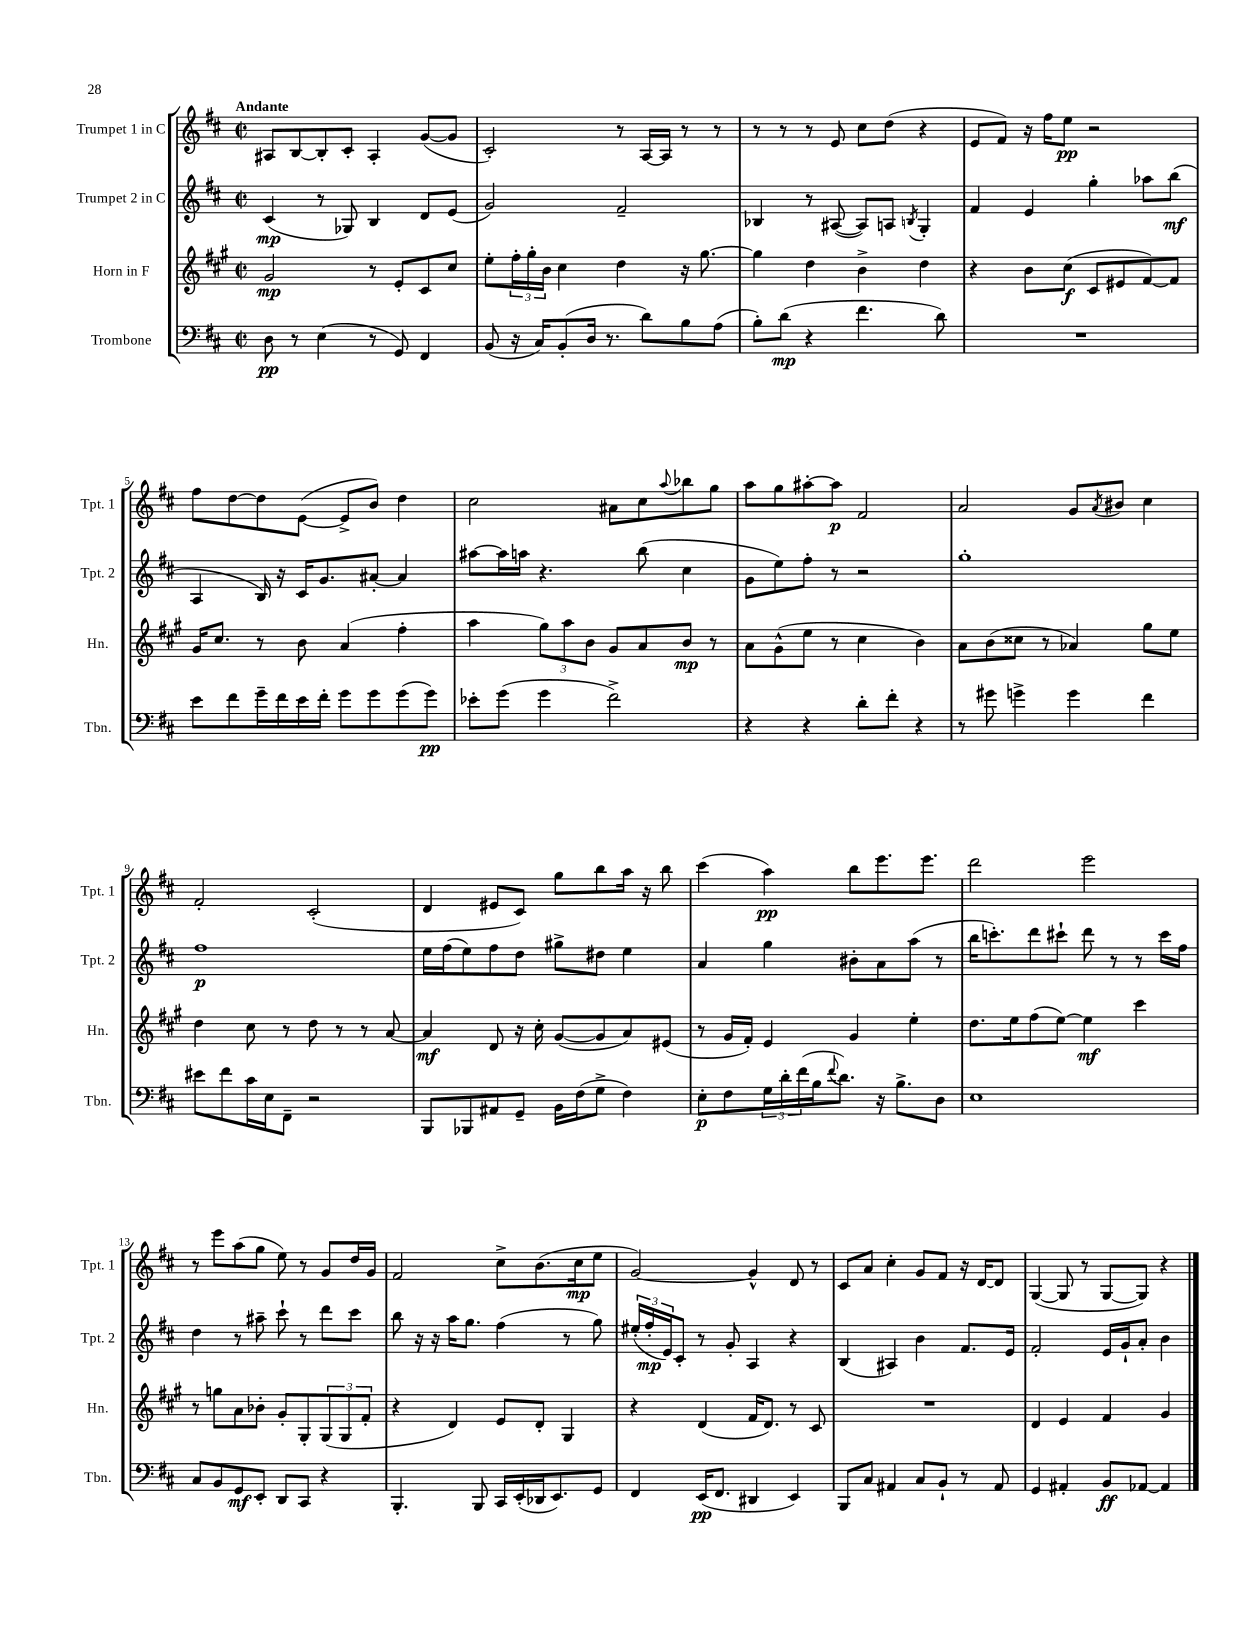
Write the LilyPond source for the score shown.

<<
\new StaffGroup <<
\new Staff = "s0" \with { instrumentName = "Trumpet 1 in C" shortInstrumentName = "Tpt. 1" } {
    \clef treble \key d \major \defaultTimeSignature \time 2/2 \tempo "Andante"
    ais8 b8~ b8-. cis'8-. ais4-. g'8~( g'8 |
    cis'2-.) r8 a16~ a16 r8 r8 |
    r8 r8 r8 e'8 cis''8 d''8( r4 |
    e'8 fis'8) r16 fis''16 e''8\pp r2 |
    fis''8 d''8~ d''8 e'8~( e'8-> b'8) d''4 |
    cis''2 ais'8 cis''8 \appoggiatura { a''8 } bes''8 g''8 |
    a''8 g''8 ais''8~-. ais''8\p fis'2 |
    a'2 g'8 \acciaccatura { a'8 } bis'8 cis''4 |
    fis'2-. cis'2-.( |
    d'4 eis'8 cis'8) g''8 b''8 a''16 r16 b''8 |
    cis'''4( a''4\pp) b''8 e'''8. e'''8. |
    d'''2 e'''2 |
    r8 e'''8 a''8( g''8 e''8) r8 g'8 d''16 g'16 |
    fis'2 cis''8-> b'8.( cis''16\mp e''8 |
    g'2~) g'4-^ d'8 r8 |
    cis'8 a'8 cis''4-. g'8 fis'8 r16 d'16~ d'8 |
    g4~( g8 r8 g8~ g8) r4 \bar "|." |
}
\new Staff = "s1" \with { instrumentName = "Trumpet 2 in C" shortInstrumentName = "Tpt. 2" } {
    \clef treble \key d \major \defaultTimeSignature \time 2/2
    cis'4\mp( r8 ges8) b4 d'8 e'8( |
    g'2) fis'2-- |
    bes4 r8 ais8~( ais8) a8 \acciaccatura { b8 } g4-. |
    fis'4 e'4 g''4-. aes''8 b''8\mf( |
    a4 b16) r16 cis'16 g'8. ais'8~-. ais'4 |
    ais''8~ ais''16 a''16 r4. b''8( cis''4 |
    g'8 e''8) fis''8-. r8 r2 |
    g''1-. |
    fis''1\p |
    e''16 fis''16( e''8) fis''8 d''8 gis''8-> dis''8 e''4 |
    a'4 g''4 bis'8-. a'8 a''8( r8 |
    b''16 c'''8.-.) d'''8 cis'''8-! d'''8 r8 r8 cis'''16 fis''16 |
    d''4 r8 ais''8-- cis'''8-! r8 d'''8 cis'''8 |
    b''8 r16 r16 a''16 g''8. fis''4( r8 g''8) |
    \tuplet 3/2 { eis''16-.( fis''16-.\mp e'16) } cis'8-. r8 g'8-. a4 r4 |
    b4( ais4) b'4 fis'8. e'16 |
    fis'2-. e'16 g'16-! a'8-. b'4 \bar "|." |
}
\new Staff = "s2" \with { instrumentName = "Horn in F" shortInstrumentName = "Hn." } {
    \clef treble \key a \major \defaultTimeSignature \time 2/2
    gis'2\mp r8 e'8-. cis'8 cis''8 |
    e''8-. \tuplet 3/2 { fis''16-. gis''16-. b'16 } cis''4 d''4 r16 gis''8.~ |
    gis''4 d''4 b'4-> d''4 |
    r4 b'8 cis''8\f( cis'8 eis'8 fis'8~) fis'8 |
    gis'16 cis''8. r8 b'8 a'4( fis''4-. |
    a''4 \tuplet 3/2 { gis''8) a''8 b'8 } gis'8 a'8 b'8\mp r8 |
    a'8 gis'8-^( e''8 r8 cis''4 b'4) |
    a'8 b'8( cisis''8 r8 aes'4) gis''8 e''8 |
    d''4 cis''8 r8 d''8 r8 r8 a'8~ |
    a'4\mf d'8 r16 cis''16-. gis'8~( gis'8 a'8) eis'8( |
    r8 gis'16 fis'16-.) e'4 gis'4 e''4-. |
    d''8. e''16 fis''8( e''8~) e''4\mf cis'''4 |
    r8 g''8 a'8 bes'8-. gis'8-. gis8-. \tuplet 3/2 { gis8( gis8 fis'8-. } |
    r4 d'4) e'8 d'8-. gis4 |
    r4 d'4( fis'16 d'8.) r8 cis'8 |
    R1 |
    d'4 e'4 fis'4 gis'4 \bar "|." |
}
\new Staff = "s3" \with { instrumentName = "Trombone" shortInstrumentName = "Tbn." } {
    \clef bass \key d \major \defaultTimeSignature \time 2/2
    d8\pp r8 e4( r8 g,8) fis,4 |
    b,8( r16 cis16) b,8-.( d16 r8. d'8) b8 a8( |
    b8-.) d'8\mp( r4 fis'4. d'8) |
    R1 |
    e'8 fis'8 g'16-- fis'16 e'16 fis'16-. g'8 g'8 g'8( g'8\pp) |
    ees'8-. g'8( g'4 fis'2->) |
    r4 r4 d'8-. fis'8-. r4 |
    r8 gis'8 g'4-> g'4 fis'4 |
    eis'8 fis'8 cis'16 e16 fis,8-- r2 |
    b,,8 bes,,8 ais,8 g,8-- b,16 fis16( g8-> fis4) |
    e8-.\p fis8 \tuplet 3/2 { g16 d'16-. fis'16( } b16 \appoggiatura { fis'8 } d'8.) r16 b8.-> d8 |
    e1 |
    cis8 b,8 g,8\mf e,8-. d,8 cis,8 r4 |
    b,,4.-. b,,8 cis,16 e,16-.( des,16 e,8.) g,8 |
    fis,4 e,16\pp( fis,8. dis,4 e,4) |
    b,,8 cis8 ais,4 cis8 b,8-! r8 ais,8 |
    g,4 ais,4-. b,8\ff aes,8~ aes,4 \bar "|." |
}
>>
>>
